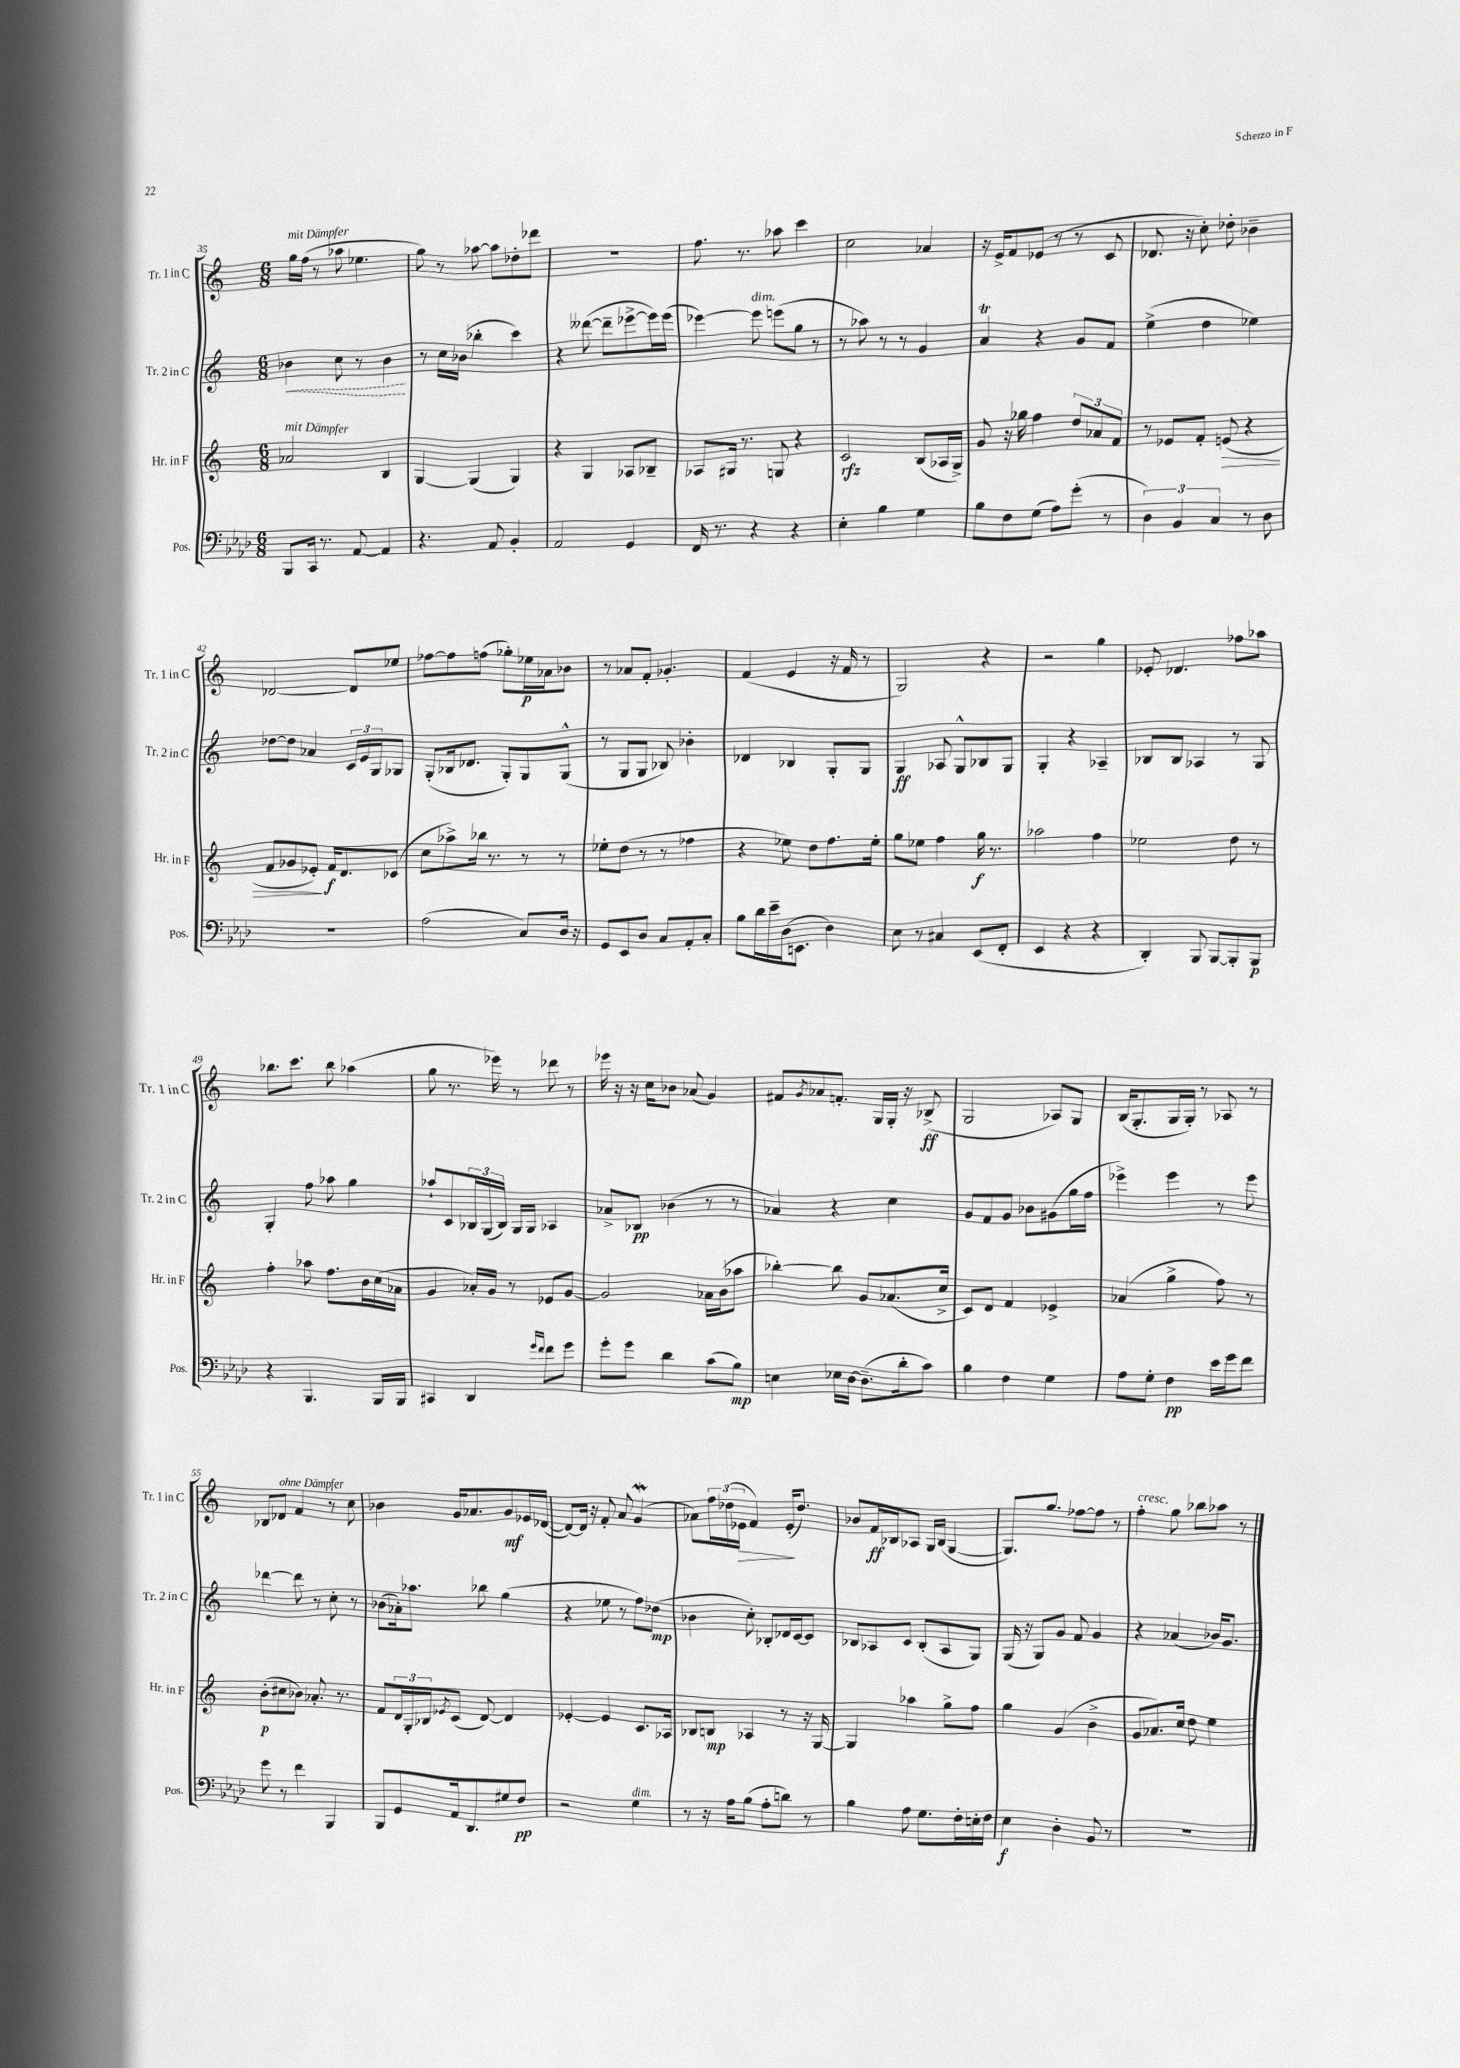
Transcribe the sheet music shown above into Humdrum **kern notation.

**kern	**kern	**kern	**kern
*staff4	*staff3	*staff2	*staff1
*clefF4	*clefG2	*clefG2	*clefG2
*k[b-e-a-d-]	*k[]	*k[]	*k[]
*M6/8	*M6/8	*M6/8	*M6/8
8BBB-	2a-	4b-	16gg
.	.	.	(16ff
16CC	.	.	8r
8.r	.	.	.
.	.	8cc	8aa-
[8AA-	.	8r	4.ee-
4AA-]	4B	4b-	.
=	=	=	=
4.r	[4G	8r	8gg)
.	.	16cc	8r
.	.	(16b-	.
.	(4G]	4bb-'	[8aa-
8AA-	.	.	8aa-]
4BB-'	4G)	4ccc)	8dd-'
.	.	.	8ddd-
=	=	=	=
2AA-	4r	4r	2.r
.	4G	([8ddd--	.
.	.	8ddd--~]	.
4GG	8A-	[8eee-^	.
.	8B-~	16eee-])	.
.	.	(16eee-	.
=	=	=	=
16FF	8A-	[4eee-)	8.ff
8.r	.	.	.
.	16G#	.	.
.	8.r	.	8.r
4r	.	8eee-]	.
.	8G	(8eee	8aa-
4r	4r	8gg	4ccc
.	.	8r	.
=	=	=	=
4E-'	2c	8r	2cc
.	.	8aa-)	.
4B-	.	8r	.
.	.	8r	.
4G	(8B	4g	4a-
.	16A-	.	.
.	16G^)	.	.
=	=	=	=
8B-	8g	4a	16r
.	.	.	16e^
8F	16r	.	8f
.	16gg-	.	.
(8G	4ff	4r	(8e-
8A-)	.	.	8r
(8g'	12dd	8g	8r
.	12a-	.	.
8r	.	8f	8c
.	12f	.	.
=	=	=	=
6D-)	8r	(4ee^	8.d-
.	8e-	.	.
6BB-	.	.	.
.	.	.	16r
.	8f'	4dd	8cc')
6C	.	.	.
.	(8e	.	8dd-'
8r	4r	4ee-)	4b-~
8D-	.	.	.
=	=	=	=
2.r	8f	[8dd-	[2d-
.	8g-	8dd-]	.
.	8e-')	4a-	.
.	16f	.	.
.	8.d	.	.
.	.	24c	8d-]
.	.	24e	.
.	.	24G	.
.	(8c-	8G-	8ee-
=	=	=	=
(2A-	8cc	(8G'	[8ff-
.	8aa-^)	16B-	8ff-]
.	.	8.d-	.
.	16bb-	.	(8ff
.	8.r	.	.
.	.	8G')	8gg-')
8C)	8r	8G	16ee-
.	.	.	16a-
16D-	8r	(8G^^	8b-
16r	.	.	.
=	=	=	=
8GG	8ee-'	8r	8r
8EE-	(8dd	8G	8a-
8D-	8r	8G	8f'
8C	8r	8B-)	4.g-'
8AA-'	4ff-	4b-'	.
8C'	.	.	.
=	=	=	=
8B-	4r	4d-	(4f
16d-	.	.	.
16e-~	.	.	.
(16D-	8ee-)	4B-	4e
8.EE	.	.	.
.	8dd	.	.
4D-)	8.ff	8G'	16r
.	.	.	16f
.	.	8G	8r
.	16ee-'	.	.
=	=	=	=
8E-	8gg	4G	2G)
8r	8ee-	.	.
4C#	4ff	8A-	.
.	.	8G^^	.
(8EE-	16gg	8B-	4r
.	8.r	.	.
8FF'	.	8G	.
=	=	=	=
4EE-	2aa-	4G'	2r
4r	.	4r	.
4r	4ff	4A-~	4gg
=	=	=	=
4DD-')	2ee-	8B-	8e-'
.	.	8B-	4.d-
8BBB-	.	4A-	.
[8BBB-	.	.	.
8BBB-']	8dd	8r	8ff-
8BBB-	8r	8G	8aa-
=	=	=	=
4r	4ff'	4G'	8.bb-
.	.	.	8.ccc
4.BBB-	8aa-	8ff	.
.	8.ff	8aa-	8bb-
.	.	4gg	(4aa-
.	16b	.	.
16BBB-	(16cc	.	.
16BBB-	16a-	.	.
=	=	=	=
4CC#	4g	8aa-`	8gg
.	.	8c	8.r
4DD-	16a-')	24B-	.
.	.	(24G	.
.	16g	.	16eee-)
.	.	24B-)	.
.	8r	16G	8r
.	.	16G	.
16qqg	.	.	.
16qqf	.	.	.
8f	8e-	4A-	8ddd-
8g	[8g	.	8r
=	=	=	=
8g'	2g]	8a-^	16eee-
.	.	.	16r
8g	.	8B-	16r
.	.	.	16cc
4d-	.	(4b-	8b-
.	.	.	(8a-
(8c	16a-	8r	4g)
.	(16b	.	.
8B-)	8aa-	8r	.
=	=	=	=
4E	[4bb-')	4a-)	8f#
.	.	.	8qg
.	.	.	8a-
16E-	8bb-]	4r	8.f'
[16D-	.	.	.
(8.D-~]	8g	.	.
.	.	.	16G
.	(8.a-	4cc	16G'
16d-'	.	.	16r
8c)	.	.	(8B-^
.	16cc^	.	.
=	=	=	=
4B-	8c)	8g	2G
.	8d	8f	.
4F	4f	8g	.
.	.	8b-	.
4G	4e-^	(8g#	8A-)
.	.	16gg	8G
.	.	16ff	.
=	=	=	=
8A-	(4a-	4eee-^)	(16B
.	.	.	8.G'
8G'	.	.	.
4F	4gg^	4eee-	16G
.	.	.	16G')
.	.	.	8r
16e-	8ff)	8r	8A-
16g	.	.	.
8f	8r	8eee-	8r
=	=	=	=
8g	(8b'	[4ddd-	8B-
8r	8cc#	.	8d-
4f	8b-)	8ddd-]	4f
.	8.a-'	8r	.
4BBB-	.	8cc'	8r
.	8.r	.	.
.	.	8r	8cc
=	=	=	=
8BBB-	8f	(8b-	4b-
8GG	24d	16a-')	.
.	24G'	.	.
.	.	8.aa-	.
.	24B-	.	.
.	8qe-	.	.
16AA-	(8c	.	16g
8.DD-	.	.	8.a-
.	[8d)	8bb-	.
8G#	4d]	(4gg	8g
8F	.	.	16e-
.	.	.	([16d-
=	=	=	=
2r	[4e-'	4r	8d-_)
.	.	.	16d-]
.	.	.	16r
.	4e-]	8ee-	8f'
.	.	8r	8a
4G	8.c	8ff)	(4g
.	.	(8dd-	.
.	16A-	.	.
=	=	=	=
8r	8B-	4b-	8a-)
16r	8B	.	24ff
.	.	.	(24dd-
16A-	.	.	.
.	.	.	24e-
(8B-	4A-	8cc')	4f)
8A-'	.	8B-'	.
8d)	8r	16d-	(16e-'
.	.	[16c	8.dd-)
8r	16r	8c]	.
.	[16G	.	.
=	=	=	=
4B-	4G]	8B-	8b-
.	.	8A-	16f
.	.	.	16B-
8A-	4aa-	8c	8A-
8.G	.	(8B-'	16G
.	.	.	(16B-
.	8gg^	8A-	[4G
16F'	.	.	.
16E'	8ff	8G)	.
16F	.	.	.
=	=	=	=
4E-	4gg	(16G	8.G])
.	.	16r	.
.	.	8G)	.
.	.	.	8.gg
4D-'	(4g	8g	.
.	.	8f	[8ff-
8BB-	4b^	4g	8ff-]
8r	.	.	8r
=	=	=	=
2.r	8g	4r	4ff'
.	8.a-)	.	.
.	.	(4a-	8gg
.	16cc	.	.
.	8dd	.	8bb-
.	4ee	16b-)	8aa-
.	.	8.g	.
.	.	.	8r
==	==	==	==
*-	*-	*-	*-
